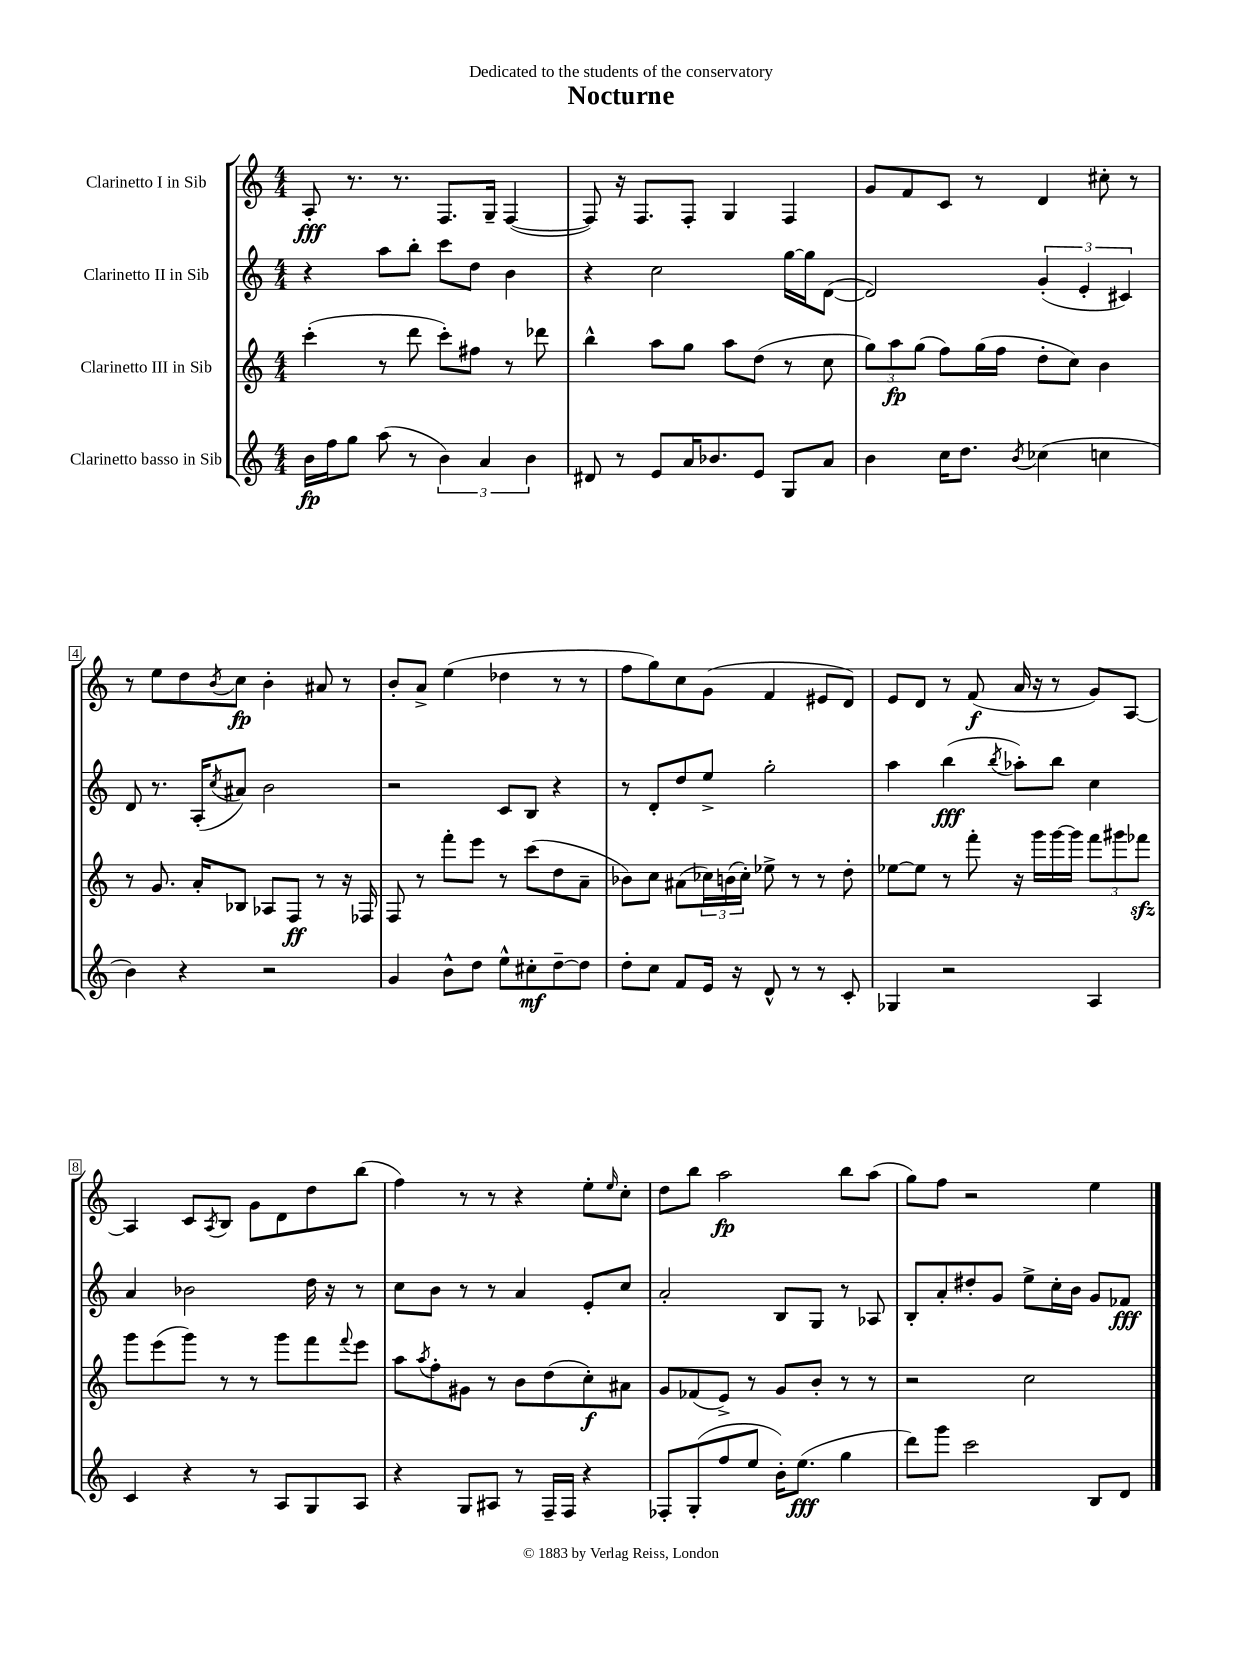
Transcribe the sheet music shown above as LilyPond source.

\header { title = "Nocturne" dedication = "Dedicated to the students of the conservatory" }
<<
\new StaffGroup <<
\new Staff = "s0" \with { instrumentName = "Clarinetto I in Sib" } {
    \clef treble \key c \major \numericTimeSignature \time 4/4
    a8-.\fff r8. r8. f8. g16-- f4~( |
    f8) r16 f8. f8-. g4 f4 |
    g'8 f'8 c'8 r8 d'4 cis''8-. r8 |
    r8 e''8 d''8 \acciaccatura { b'8 } c''8\fp b'4-. ais'8 r8 |
    b'8-. a'8-> e''4( des''4 r8 r8 |
    f''8 g''8) c''8 g'8( f'4 eis'8 d'8) |
    e'8 d'8 r8 f'8\f( a'16 r16 r8 g'8) a8~ |
    a4 c'8 \acciaccatura { a8 } b8 g'8 d'8 d''8 b''8( |
    f''4) r8 r8 r4 e''8-. \grace { e''16 } c''8-. |
    d''8 b''8 a''2\fp b''8 a''8( |
    g''8) f''8 r2 e''4 \bar "|." |
}
\new Staff = "s1" \with { instrumentName = "Clarinetto II in Sib" } {
    \clef treble \key c \major \numericTimeSignature \time 4/4
    r4 a''8 b''8-. c'''8 d''8 b'4 |
    r4 c''2 g''16~ g''16 d'8~( |
    d'2) \tuplet 3/2 { g'4-.( e'4-. cis'4) } |
    d'8 r8. a16-.( \acciaccatura { c''8 } ais'8) b'2 |
    r2 c'8 b8 r4 |
    r8 d'8-. d''8 e''8-> g''2-. |
    a''4 b''4\fff( \acciaccatura { b''8 } aes''8-.) b''8 c''4 |
    a'4 bes'2 d''16 r16 r8 |
    c''8 b'8 r8 r8 a'4 e'8-. c''8 |
    a'2-. b8 g8 r8 aes8 |
    b8-. a'8-. dis''8-. g'8 e''8-> c''16-. b'16 g'8 fes'8\fff \bar "|." |
}
\new Staff = "s2" \with { instrumentName = "Clarinetto III in Sib" } {
    \clef treble \key c \major \numericTimeSignature \time 4/4
    c'''4-.( r8 d'''8 c'''8-.) fis''8 r8 des'''8 |
    b''4-^ a''8 g''8 a''8 d''8( r8 c''8 |
    \tuplet 3/2 { g''8) a''8\fp g''8( } f''8) g''16( f''16 d''8-. c''8) b'4 |
    r8 g'8. a'16-. bes8 aes8 f8\ff r8 r16 fes16 |
    f8 r8 f'''8-. e'''8 r8 c'''8( d''8 a'8-- |
    bes'8) c''8 ais'8( \tuplet 3/2 { ces''16) b'16( ces''16-.) } ees''8-> r8 r8 d''8-. |
    ees''8~ ees''8 r8 f'''8-. r16 g'''16 g'''16~ g'''16 \tuplet 3/2 { f'''8 gis'''8 fes'''8\sfz } |
    g'''8 e'''8( g'''8) r8 r8 g'''8 f'''8 \appoggiatura { f'''8 } e'''8 |
    a''8 \acciaccatura { a''8 } f''8-. gis'8 r8 b'8 d''8( c''8-.\f) ais'8 |
    g'8 fes'8( e'8->) r8 g'8 b'8-. r8 r8 |
    r2 c''2 \bar "|." |
}
\new Staff = "s3" \with { instrumentName = "Clarinetto basso in Sib" } {
    \clef treble \key c \major \numericTimeSignature \time 4/4
    b'16\fp f''16 g''8 a''8( r8 \tuplet 3/2 { b'4) a'4 b'4 } |
    dis'8 r8 e'8 a'16 bes'8. e'8 g8 a'8 |
    b'4 c''16 d''8. \acciaccatura { b'8 } ces''4( c''4 |
    b'4) r4 r2 |
    g'4 b'8-^ d''8 e''8-^ cis''8-.\mf d''8~-- d''8 |
    d''8-. c''8 f'8 e'16 r16 d'8-^ r8 r8 c'8-. |
    ges4 r2 a4 |
    c'4 r4 r8 a8 g8 a8 |
    r4 g8 ais8 r8 f16-- f16 r4 |
    fes8-. g8-.( f''8 e''8 b'16-.) e''8.\fff( g''4 |
    d'''8) g'''8 c'''2 b8 d'8 \bar "|." |
}
>>
>>
\layout { \context { \Score \override BarNumber.stencil = #(make-stencil-boxer 0.1 0.3 ly:text-interface::print) } }
